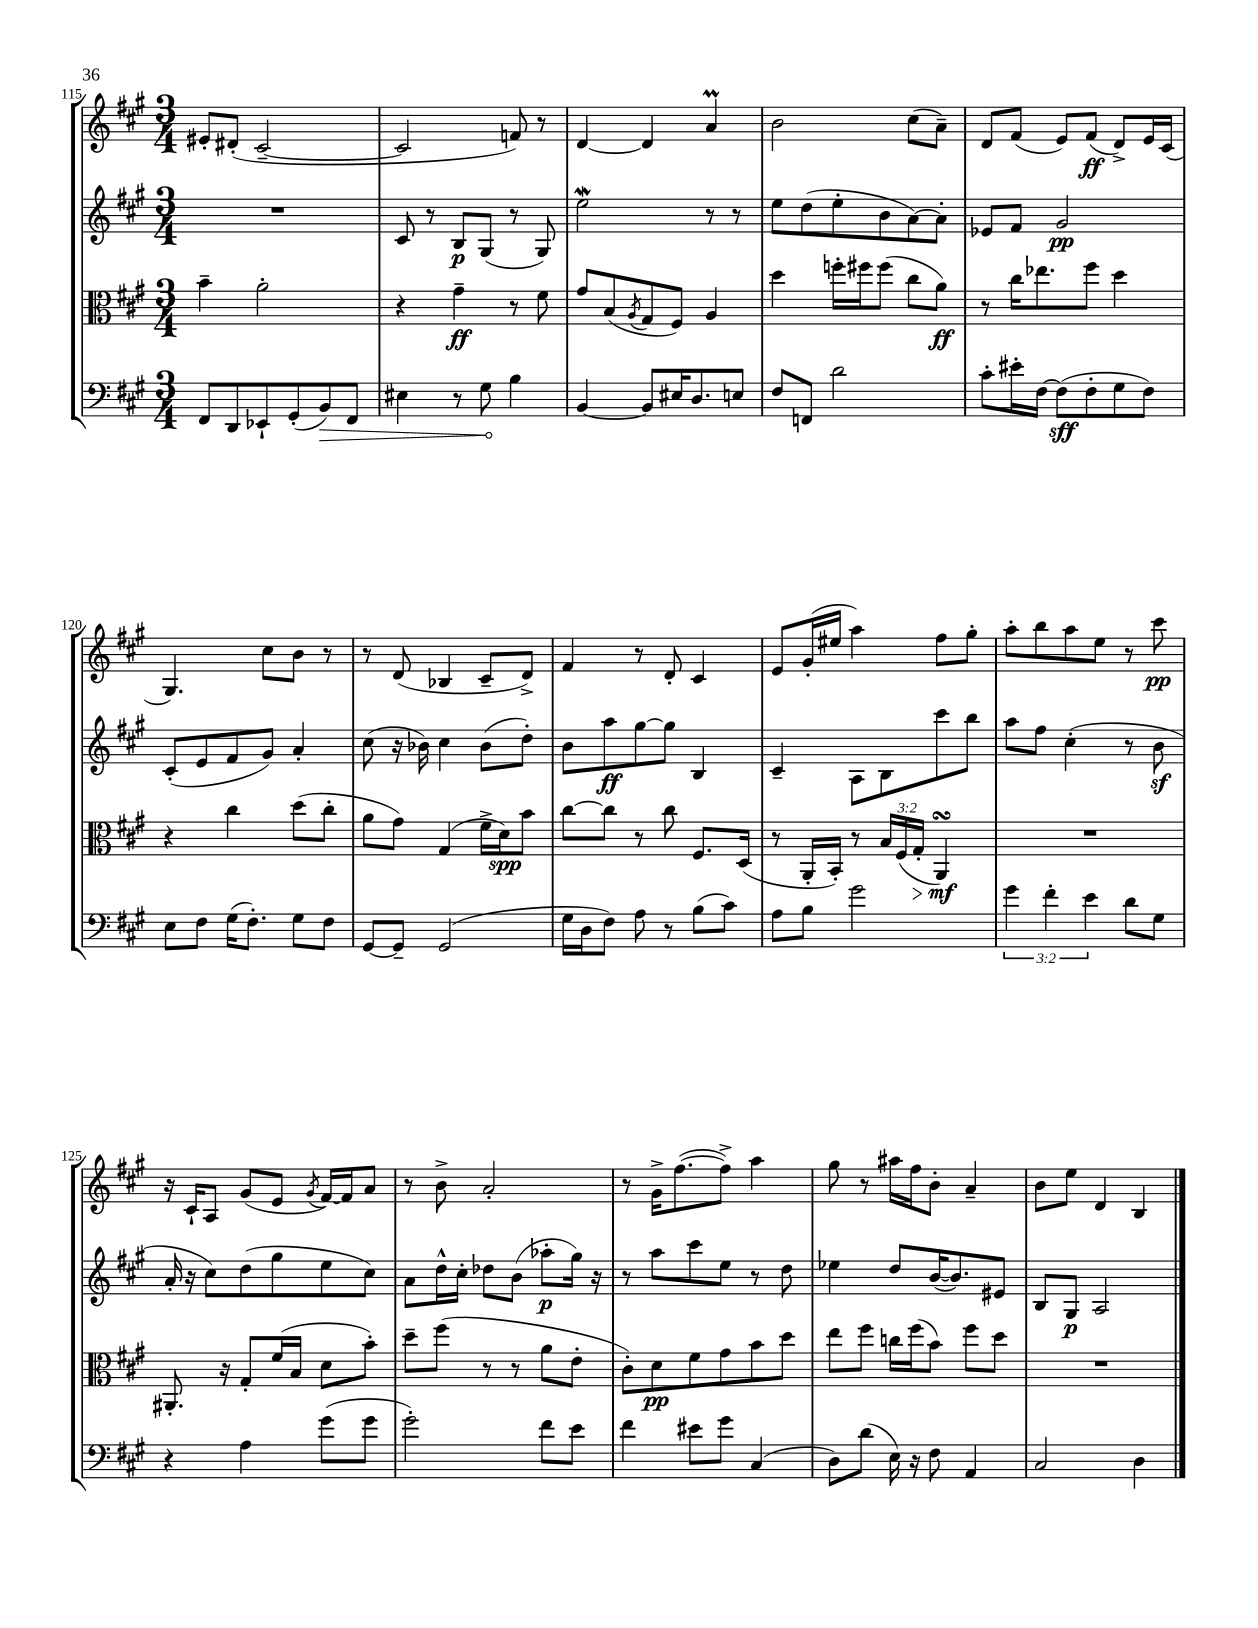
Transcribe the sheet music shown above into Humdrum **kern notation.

**kern	**dynam	**kern	**dynam	**kern	**dynam	**kern	**dynam
*part4	*part4	*part3	*part3	*part2	*part2	*part1	*part1
*staff4	*staff4	*staff3	*staff3	*staff2	*staff2	*staff1	*staff1
*clefF4	*	*clefC3	*	*clefG2	*	*clefG2	*
*k[f#c#g#]	*	*k[f#c#g#]	*	*k[f#c#g#]	*	*k[f#c#g#]	*
*M3/4	*	*M3/4	*	*M3/4	*	*M3/4	*
=115	=115	=115	=115	=115	=115	=115	=115
8FF#/L	.	4b~\	.	2.r	.	8e#X'/L	.
8DD/	.	.	.	.	.	(8d#X'/J	.
8EE-X`/	.	2a'\	.	.	.	[2c#~/	.
(8GG#'/	.	.	.	.	.	.	.
!	!LO:HP:b	!	!	!	!	!	!
8BB/)	>	.	.	.	.	.	.
8FF#/J	.	.	.	.	.	.	.
=116	=116	=116	=116	=116	=116	=116	=116
4E#X\	.	4r	.	8c#/	.	2c#/]	.
.	.	.	.	8r	.	.	.
8r	.	4g#~\	ff	8B/L	p	.	.
8G#\	.	.	.	(8G#/J	.	.	.
4B\	]	8r	.	8r	.	8fn/)	.
.	.	8f#\	.	8G#/)	.	8r	.
=117	=117	=117	=117	=117	=117	=117	=117
[4BB/	.	8g#/L	.	2eeW\	.	[4d/	.
.	.	(8B/	.	.	.	.	.
.	.	8qA/	.	.	.	.	.
8BB/L]	.	8G#/	.	.	.	4d/]	.
16E#X/K	.	8F#/J)	.	.	.	.	.
8.D/	.	.	.	.	.	.	.
.	.	4A/	.	8r	.	4aM/	.
8En/J	.	.	.	8r	.	.	.
=118	=118	=118	=118	=118	=118	=118	=118
8F#/L	.	4dd\	.	8ee\L	.	2b\	.
8FFn/J	.	.	.	(8dd\	.	.	.
2d\	.	16ffn'\LL	.	8ee'\	.	.	.
.	.	16ff#X\J	.	.	.	.	.
.	.	(8ff#\J	.	8b\	.	.	.
.	.	8cc#\L	.	[8a\)	.	(8cc#\L	.
.	.	8a\J)	ff	8a'\J]	.	8a~\J)	.
=119	=119	=119	=119	=119	=119	=119	=119
8c#'\L	.	8r	.	8e-X/L	.	8d/L	.
16e#X'\L	.	16cc#\KL	.	8f#/J	.	(8f#/J	.
[16F#\JJ	.	8.ee-X\	.	.	.	.	.
(8F#\L]	sff	.	.	2g#/	pp	8e/L)	.
8F#'\	.	8ff#\J	.	.	.	(8f#/J	ff
8G#\	.	4dd\	.	.	.	8d^/L)	.
8F#\J)	.	.	.	.	.	16e/L	.
.	.	.	.	.	.	(16c#/JJ	.
!!LO:LB:g=z
=120	=120	=120	=120	=120	=120	=120	=120
8E\L	.	4r	.	(8c#'/L	.	4.G#/)	.
8F#\J	.	.	.	8e/	.	.	.
(16G#\KL	.	4cc#\	.	8f#/	.	.	.
8.F#'\J)	.	.	.	.	.	.	.
.	.	.	.	8g#/J)	.	8cc#\L	.
8G#\L	.	(8dd\L	.	4a'/	.	8b\J	.
8F#\J	.	8cc#'\J	.	.	.	8r	.
=121	=121	=121	=121	=121	=121	=121	=121
[8GG#/L	.	8a\L	.	(8cc#\	.	8r	.
8GG#~/J]	.	8g#\J)	.	16r	.	(8d/	.
.	.	.	.	16b-X\)	.	.	.
(2GG#/	.	(4G#/	.	4cc#\	.	4B-X/	.
.	.	16f#^\LL	.	(8b-\L	.	8c#~/L	.
.	.	16d\J)	spp	.	.	.	.
.	.	8b\J	.	8dd'\J)	.	8d^/J)	.
=122	=122	=122	=122	=122	=122	=122	=122
16G#\LL	.	[8cc#\L	.	8b\L	.	4f#/	.
16D\J	.	.	.	.	.	.	.
8F#\J)	.	8cc#\J]	.	8aa\	ff	.	.
8A\	.	8r	.	[8gg#\	.	8r	.
8r	.	8cc#\	.	8gg#\J]	.	8d'/	.
(8B\L	.	8.F#/L	.	4B/	.	4c#/	.
8c#\J)	.	.	.	.	.	.	.
.	.	(16D/Jk	.	.	.	.	.
=123	=123	=123	=123	=123	=123	=123	=123
8A\L	.	8r	.	4c#~/	.	8e/L	.
8B\J	.	16AA'/LL	.	.	.	(16g#'/L	.
.	.	16BB'/JJ)	.	.	.	16ee#X/JJ	.
2g#\	.	8r	.	8A\L	.	4aa\)	.
.	.	24B/LL	.	8B\	.	.	.
.	.	(24F#/	.	.	.	.	.
!	!	!	!LO:HP:b	!	!	!	!
.	.	24G#'/JJ	>	.	.	.	.
.	.	4AAsSSs/)	mf	8ccc#\	.	8ff#\L	.
.	.	.	.	8bb\J	.	8gg#'\J	.
.	.	.	]	.	.	.	.
=124	=124	=124	=124	=124	=124	=124	=124
6g#\	.	2.r	.	8aa\L	.	8aa'\L	.
.	.	.	.	8ff#\J	.	8bb\	.
6f#'\	.	.	.	.	.	.	.
.	.	.	.	(4cc#'\	.	8aa\	.
6e\	.	.	.	.	.	.	.
.	.	.	.	.	.	8ee\J	.
8d\L	.	.	.	8r	.	8r	.
8G#\J	.	.	.	8bz\	.	8ccc#\	pp
!!LO:LB:g=z
=125	=125	=125	=125	=125	=125	=125	=125
4r	.	8.AA#X'/	.	16a'/	.	16r	.
.	.	.	.	16r	.	16c#`/KL	.
.	.	.	.	8cc#\L)	.	8A/J	.
.	.	16r	.	.	.	.	.
4A\	.	8G#'/L	.	(8dd\	.	(8g#/L	.
.	.	(16f#/L	.	8gg#\	.	8e/J	.
.	.	16B/JJ	.	.	.	.	.
.	.	.	.	.	.	8qg#/	.
(8g#\L	.	8d\L	.	8ee\	.	[16f#/LL)	.
.	.	.	.	.	.	16f#/J]	.
8g#\J	.	8b'\J)	.	8cc#\J)	.	8a/J	.
=126	=126	=126	=126	=126	=126	=126	=126
2g#'\)	.	8dd~\L	.	8a\L	.	8r	.
.	.	(8ff#\J	.	16dd^^\L	.	8b^\	.
.	.	.	.	16cc#'\JJ	.	.	.
.	.	8r	.	8dd-X\L	.	2a'/	.
.	.	8r	.	(8b\J	.	.	.
8f#\L	.	8a\L	.	8aa-X'\L	p	.	.
8e\J	.	8e'\J	.	16gg#\Jk)	.	.	.
.	.	.	.	16r	.	.	.
=127	=127	=127	=127	=127	=127	=127	=127
4f#\	.	8c#'\L)	.	8r	.	8r	.
.	.	8d\	pp	8aa\L	.	16g#^\KL	.
.	.	.	.	.	.	([8.ff#\	.
8e#X\L	.	8f#\	.	8ccc#\	.	.	.
8g#\J	.	8g#\	.	8ee\J	.	8ff#^\J])	.
(4C#/	.	8b\	.	8r	.	4aa\	.
.	.	8dd\J	.	8dd\	.	.	.
=128	=128	=128	=128	=128	=128	=128	=128
8D\L)	.	8ee\L	.	4ee-X\	.	8gg#\	.
(8d\J	.	8ff#\J	.	.	.	8r	.
16E\)	.	16ccn\LL	.	8dd/L	.	16aa#X\LL	.
16r	.	(16ff#\J	.	.	.	16ff#\J	.
8F#\	.	8b\J)	.	([16b/K	.	8b'\J	.
.	.	.	.	8.b/])	.	.	.
4AA/	.	8ff#\L	.	.	.	4a~/	.
.	.	8dd\J	.	8e#X/J	.	.	.
=129	=129	=129	=129	=129	=129	=129	=129
2C#/	.	2.r	.	8B/L	.	8b\L	.
.	.	.	.	8G#/J	p	8ee\J	.
.	.	.	.	2A/	.	4d/	.
4D\	.	.	.	.	.	4B/	.
==	==	==	==	==	==	==	==
*-	*-	*-	*-	*-	*-	*-	*-
